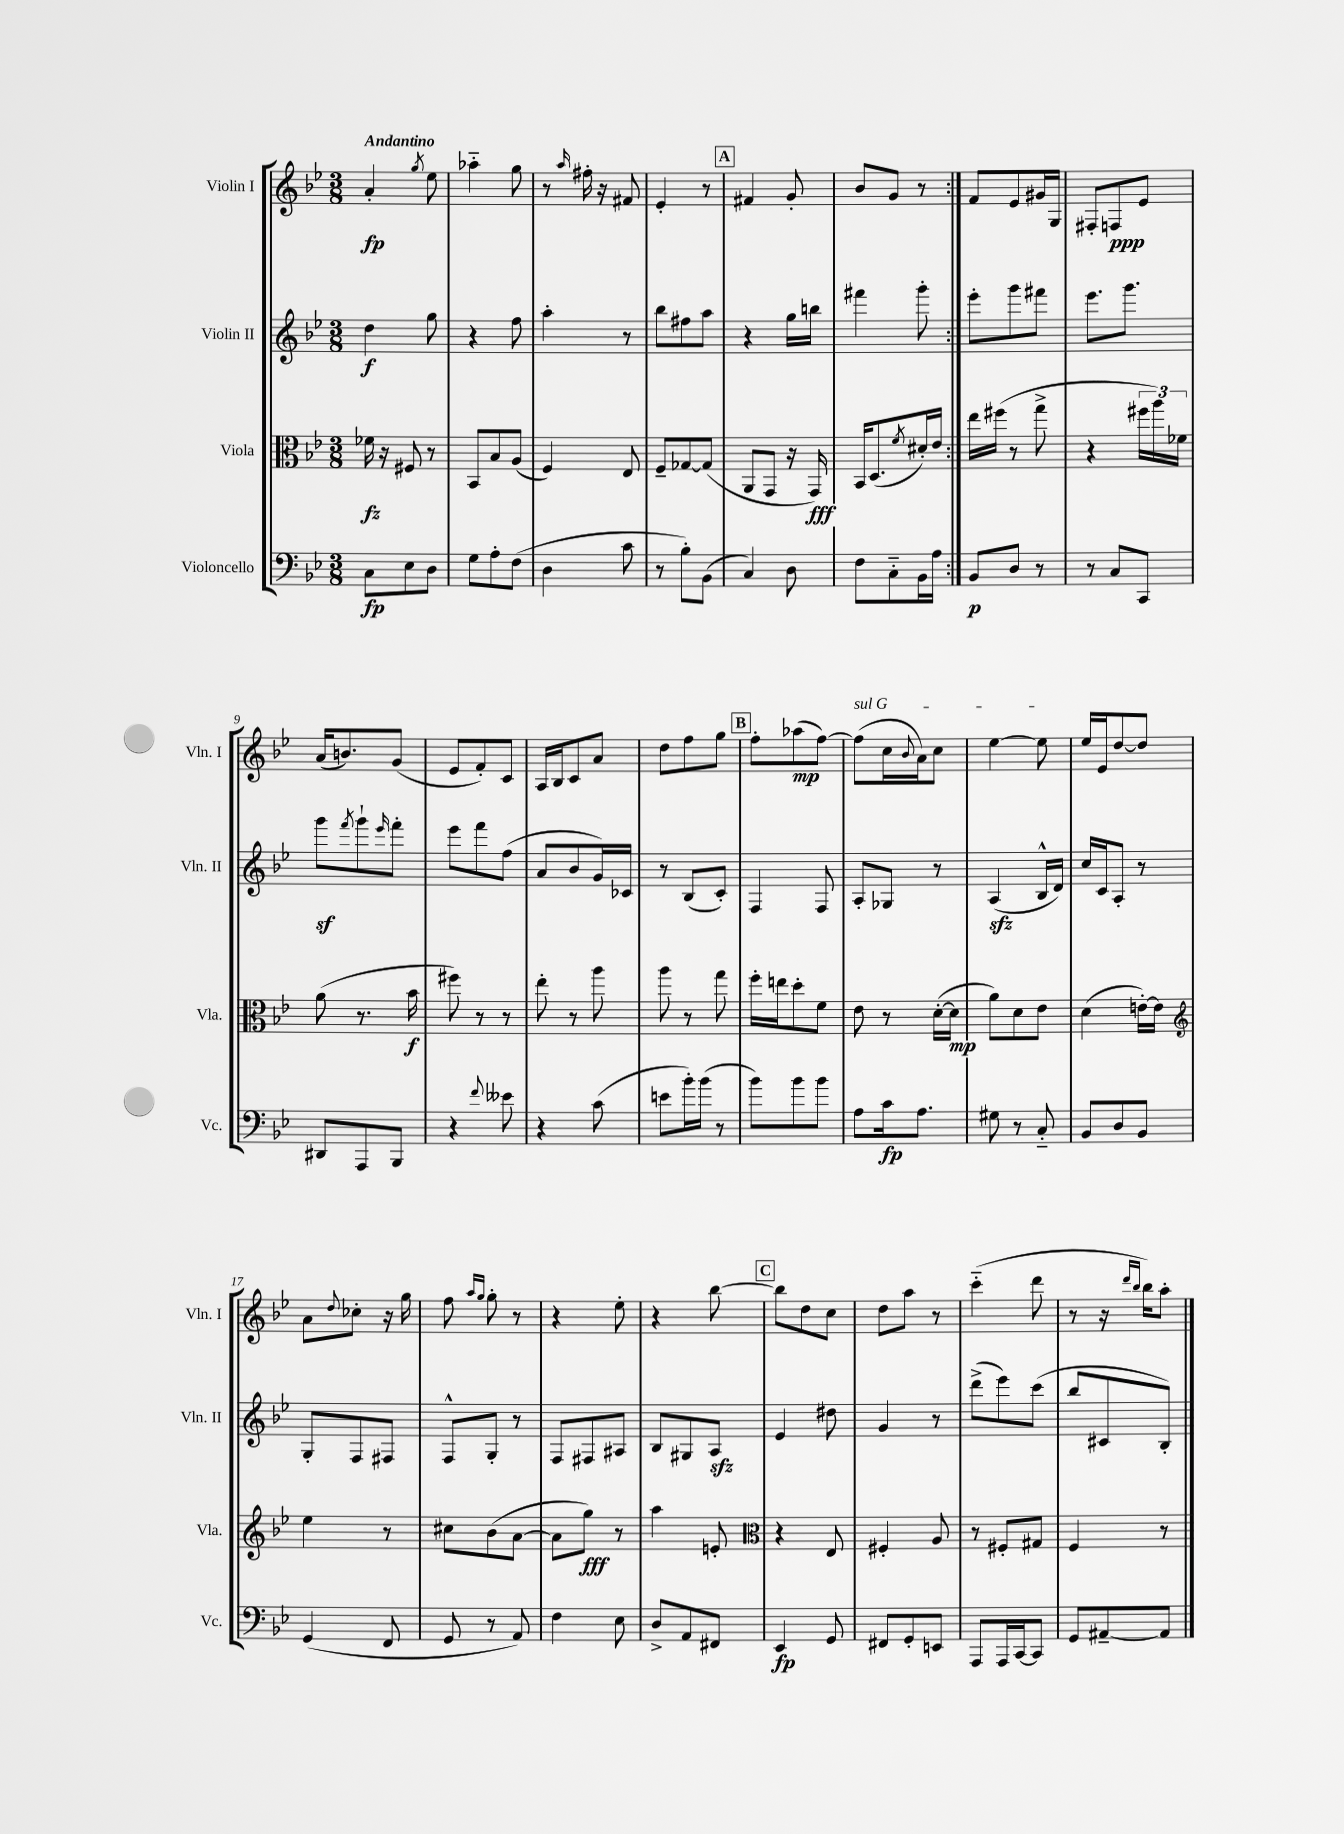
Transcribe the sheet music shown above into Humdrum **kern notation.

**kern	**kern	**kern	**kern
*staff4	*staff3	*staff2	*staff1
*clefF4	*clefC3	*clefG2	*clefG2
*k[b-e-]	*k[b-e-]	*k[b-e-]	*k[b-e-]
*M3/8	*M3/8	*M3/8	*M3/8
8C	16f-	4dd	4a'
.	16r	.	.
8E-	8F#	.	.
.	.	.	8qgg
8D	8r	8gg	8ee-
=	=	=	=
8G	8BB-	4r	4aa-'~
8A'	8B-	.	.
(8F	(8A	8ff	8gg
=	=	=	=
4D	4F)	4aa'	8r
.	.	.	16qqaa
.	.	.	16ff#'
.	.	.	16r
8c	8E-	8r	8f#
=	=	=	=
8r	8F~	8bb-	4e-'
8B-')	[8G-	8ff#	.
(8BB-	(8G-]	8aa	8r
=	=	=	=
4C)	8AA	4r	4f#
.	8GG	.	.
8D	16r	16gg	8g'
.	16GG)	16bb	.
=	=	=	=
8F	16BB-	4fff#	8b-
.	(8.D	.	.
8C'~	.	.	8g
.	8qf	.	.
16BB-	16d#')	8ggg'	8r
16A	16e-	.	.
=:|!	=:|!	=:|!	=:|!
8BB-	16ee-	8eee-'	8f
.	(16ff#	.	.
8D	8r	8ggg	8e-
8r	8gg^	8fff#	16g#
.	.	.	16G
=	=	=	=
8r	4r	8.eee-	8F#'
8C	.	.	8F
.	.	8.ggg	.
8CC	24ff#	.	8e-
.	24aa)	.	.
.	24f-	.	.
=	=	=	=
8DD#	(8a	8ggg	(16a
.	.	.	8.b)
.	.	8qfff	.
8AAA	8.r	8ggg`	.
.	.	16qqeee-	.
8BBB-	.	8fff'	(8g
.	16b-	.	.
=	=	=	=
4r	8ff#)	8eee-	8e-
.	8r	8fff	8f')
8qqf	.	.	.
8e--	8r	(8ff	8c
=	=	=	=
4r	8ee-'	8a	16A
.	.	.	16B-
.	8r	8b-	8c
(8c	8aa	16g)	8a
.	.	16c-	.
=	=	=	=
8e	8aa	8r	8dd
16b-')	8r	(8B-	8ff
(16b-	.	.	.
8r	8gg	8c')	8gg
=	=	=	=
8b-)	16ff'	4F	8ff'
.	16ee	.	.
8b-	8dd'	.	(8aa-
8b-	8f	8F	[8ff)
=	=	=	=
8A	8e-	8A'	(8ff]
16c	8r	8G-	16cc
.	.	.	8qqb-
8.A	.	.	16a)
.	([16d'	8r	8cc
.	16d]	.	.
=	=	=	=
8G#	8a)	(4A	[4ee-
8r	8d	.	.
8C'~	8e-	16B-^^	8ee-]
.	.	16d)	.
=	=	=	=
8BB-	(4d	16cc	16ee-
.	.	16c	16e-
8D	.	8A'	[8dd
8BB-	[16e')	8r	8dd]
.	16e]	.	.
=	=	=	=
*	*clefG2	*	*
(4GG	4ee-	8G'	8a
.	.	.	8qqdd
.	.	8F	8cc-'
8FF	8r	8F#	16r
.	.	.	16gg
=	=	=	=
8GG	8cc#	8F^^	8ff
.	.	.	16qqaa
.	.	.	16qqgg
8r	(8b-	8G'	8gg'
8AA)	[8a	8r	8r
=	=	=	=
4F	8a]	8F	4r
.	8gg)	8F#	.
8E-	8r	8A#	8ee-'
=	=	=	=
8D^	4aa	8B-	4r
8AA	.	8G#	.
8FF#	8e'	8A	[8bb-
=	=	=	=
*	*clefC3	*	*
4EE-	4r	4e-	8bb-]
.	.	.	8dd
8GG	8E-	8dd#	8cc
=	=	=	=
8FF#	4F#'	4g	8dd
8GG'	.	.	8aa
8EE	8A	8r	8r
=	=	=	=
8AAA	8r	(8ddd^	(4ccc'~
16AAA	8F#'	8eee-)	.
[16CC	.	.	.
8CC]	8G#	(8ccc	8ddd
=	=	=	=
8GG	4F	8bb-	8r
[8AA#~	.	8c#	16r
.	.	.	16qqddd
.	.	.	16qqbb-
.	.	.	16bb-)
8AA#]	8r	8B-')	8aa'
==	==	==	==
*-	*-	*-	*-
